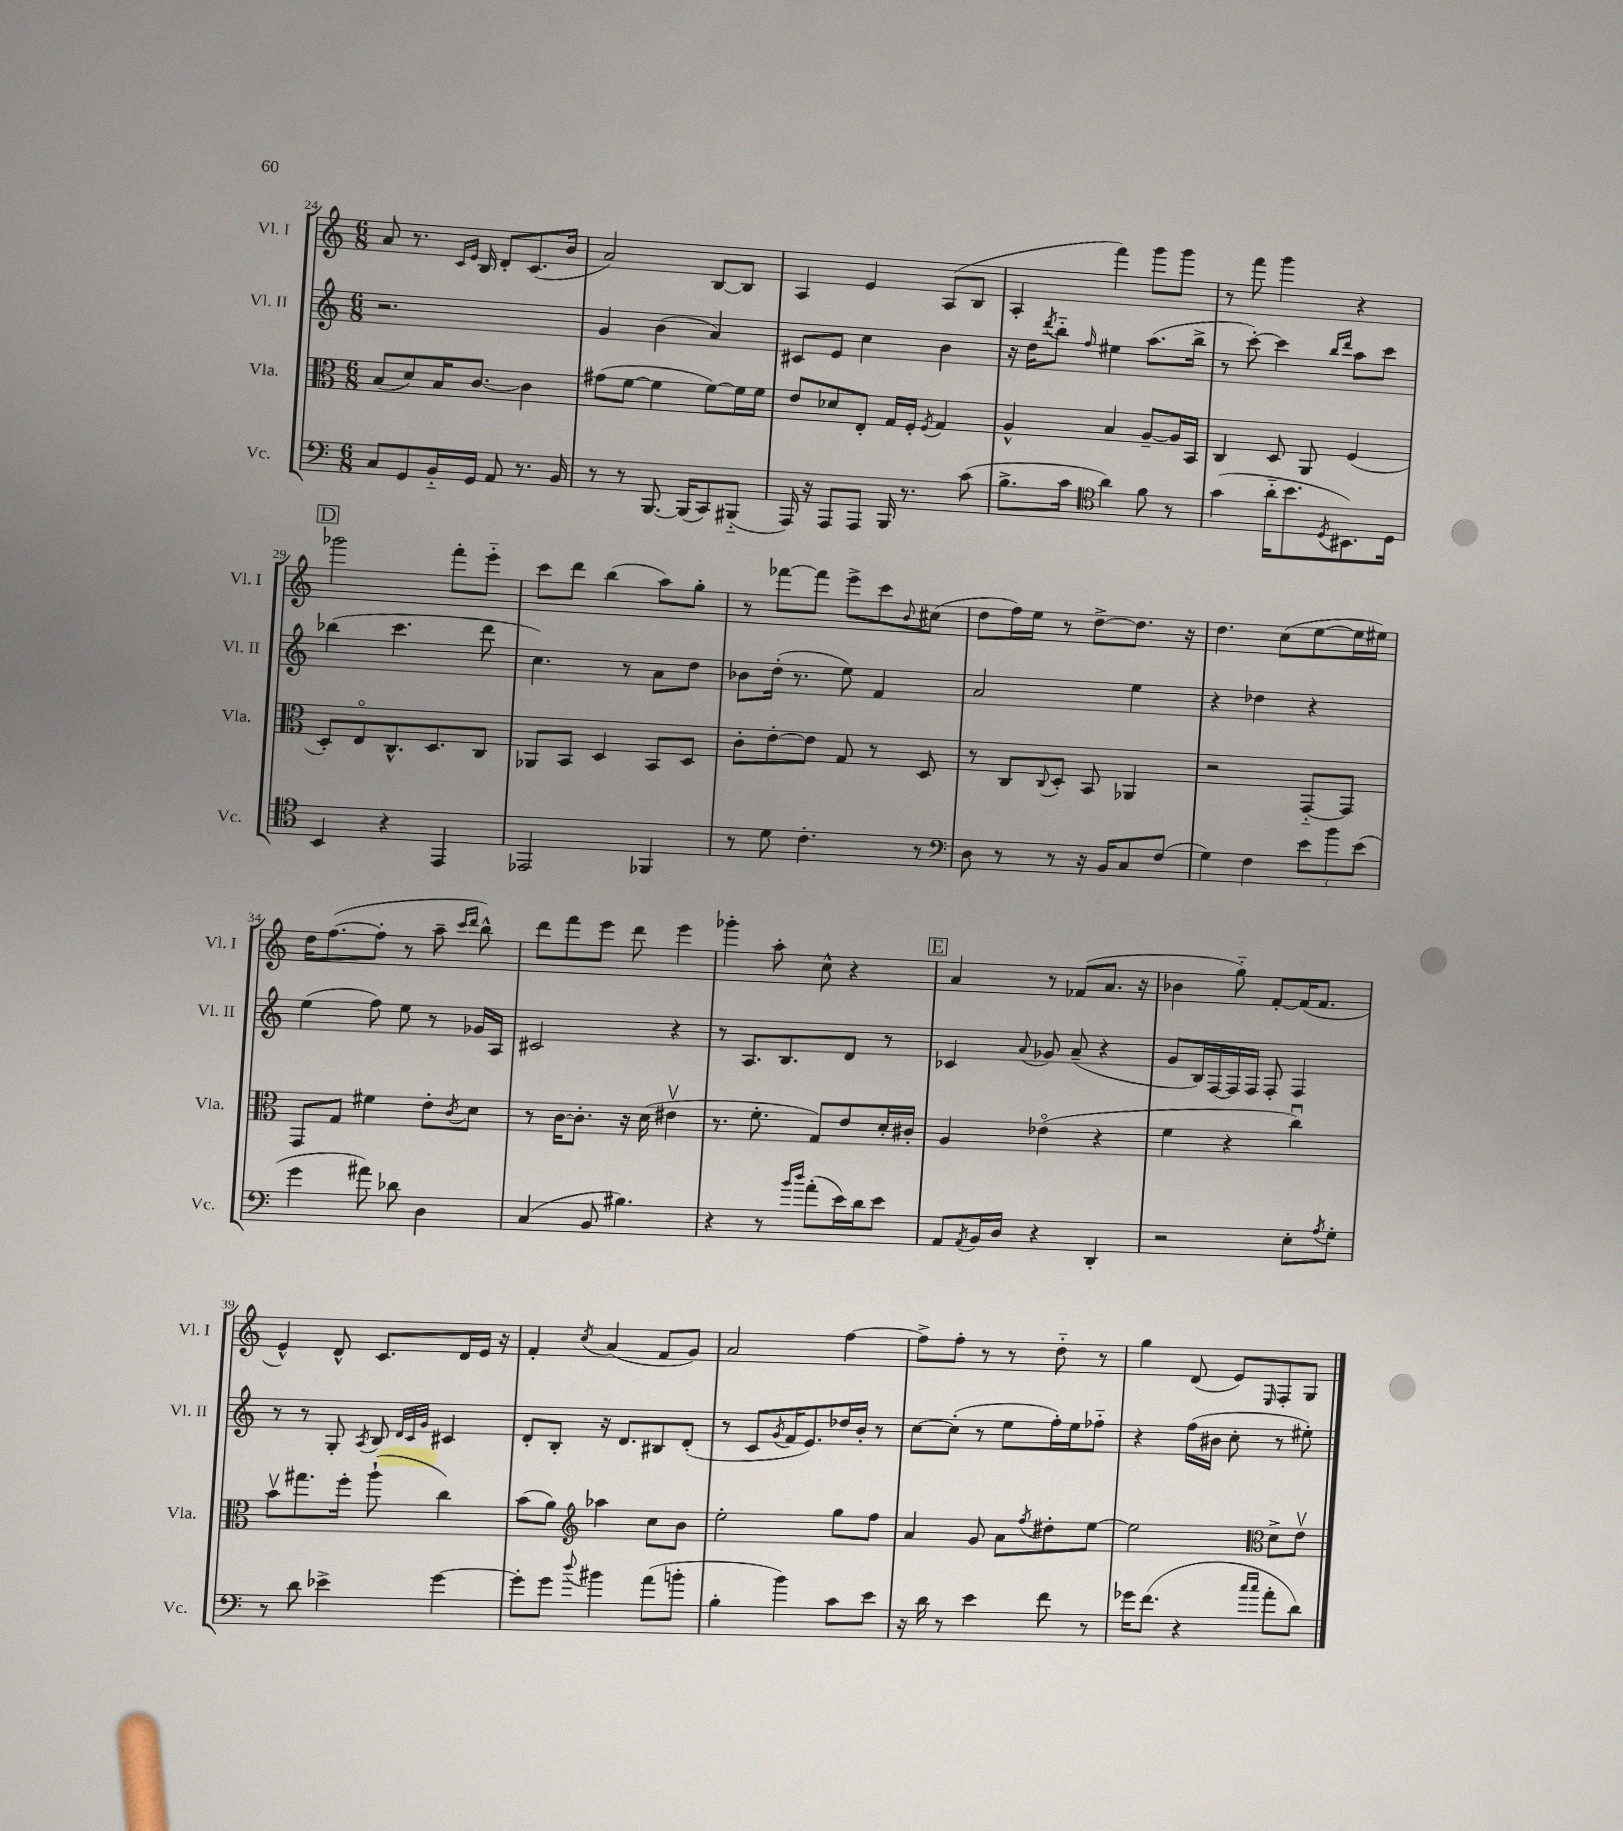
<<
\new StaffGroup <<
\new Staff = "s0" \with { instrumentName = "Vl. I" shortInstrumentName = "Vl. I" } {
    \clef treble \key c \major \numericTimeSignature \time 6/8
    a'8 r8. \grace { c'16 e'16 } b16 d'8-. c'8.( b'16 |
    a'2) b8~ b8 |
    a4 e'4 a8( b8 |
    a4-. f'''4) g'''8 g'''8 |
    r8 f'''8 g'''4 r4 |
    \mark \markup { \box "D" } ges'''2 f'''8-. e'''8-_ |
    c'''8 d'''8 b''4( a''8) g''8-. |
    r8 fes'''8~ fes'''8 e'''8-> c'''8 \appoggiatura { b'8 } cis''8( |
    d''8 f''16) e''16 r8 d''8~-> d''8. r16 |
    d''4. c''8( e''8~ e''16 eis''16) |
    d''16 f''8.~( f''8-. r8 a''8-- \grace { c'''16 d'''16 } b''8-^) |
    d'''8 f'''8 e'''8 d'''8 e'''4 |
    ges'''4-. a''8-. c''8-^ r4 |
    \mark \markup { \box "E" } a'4 r8 fes'8( a'8. r16 |
    bes'4 g''8-_) f'8~-. f'16( f'8. |
    e'4-^) d'8-^ c'8. d'16 e'16 r16 |
    f'4-. \acciaccatura { c''8 } a'4( f'8 g'8) |
    a'2 f''4~ |
    f''8-> f''8-. r8 r8 d''8-_ r8 |
    g''4 d'8( e'8) \grace { e16 } f8-. g8 \bar "|." |
}
\new Staff = "s1" \with { instrumentName = "Vl. II" shortInstrumentName = "Vl. II" } {
    \clef treble \key c \major \numericTimeSignature \time 6/8
    r2. |
    g'4 b'4( a'4) |
    cis'8 e'8 c''4 b'4 |
    r16 d''16 \acciaccatura { d'''8 } b''8-_ \grace { f''16 } eis''4 a''8.( b''16-> |
    r8 c'''8~-.) c'''4 \grace { b''16 d'''16 } a''8 c'''8 |
    \mark \markup { \box "D" } bes''4( c'''4. d'''8 |
    c''4.) r8 a'8 d''8 |
    bes'8 d''16-.( r8. e''8) f'4 |
    a'2 e''4 |
    r4 des''4 r4 |
    e''4( f''8) e''8 r8 ges'16 a16 |
    cis'2 r4 |
    r8 a8. b8. d'8 r8 |
    \mark \markup { \box "E" } ces'4 \appoggiatura { a'8 } ges'8 a'8--( r4 |
    g'8 b16) f16~ f16 f16 f8-. f4 |
    r8 r8 g8-. \acciaccatura { a8 } b8 \grace { d'32 c'32 g'32 } cis'4 |
    d'8-. b8-. r16 d'8. bis8 d'8-.( |
    r8 c'8 \acciaccatura { g'8 } f'16 e'8.) des''16 b'16-. r8 |
    c''8~ c''8-.( r8 e''8 f''16-.) e''16 fes''8-_ |
    r4 f''16( bis'16 c''8-. r8 eis''8-.) \bar "|." |
}
\new Staff = "s2" \with { instrumentName = "Vla." shortInstrumentName = "Vla." } {
    \clef alto \key c \major \numericTimeSignature \time 6/8
    b8( d'8) b16 c'8.~ c'4 |
    gis'8( f'8~ f'4 f'8~) f'16 f'16 |
    e'8 des'8 e8-. g16 f16-. \acciaccatura { f8 } g4 |
    a4-^ b4 a8~-- a16 b,16 |
    c4 d8 a,8 f4( |
    \mark \markup { \box "D" } d8-.) e8\flageolet c8.-^ d8. c8 |
    aes,8 b,8 d4 b,8 d8 |
    c'8-. e'8~-. e'8 g8 r8 d8 |
    r8 c8 \appoggiatura { c8 } d8-. b,8 aes,4 |
    r2 g,8~-_ g,8 |
    g,8 g8 fis'4 e'8-. \acciaccatura { c'8 } d'8 |
    r8 c'16~ c'8.-. r16 d'16( eis'4\upbow |
    r8. f'8.-. g8) e'8 d'16-. cis'16-. |
    \mark \markup { \box "E" } a4 ees'4\flageolet( r4 |
    f'4 r4 c''4\downbow) |
    b'8\upbow gis''8. f''16-. a''8-!( c''4) |
    b'8( a'8) \clef treble aes''4 c''8 b'8 |
    e''2-. g''8 f''8 |
    a'4 g'8 a'8 \acciaccatura { f''8 } dis''8-. e''8~ |
    e''2 \clef alto d'8-> e'8\upbow \bar "|." |
}
\new Staff = "s3" \with { instrumentName = "Vc." shortInstrumentName = "Vc." } {
    \clef bass \key c \major \numericTimeSignature \time 6/8
    c8 g,8 b,16-_ g,16 a,8 r8. b,16 |
    r8 r8 b,,8.~ b,,16( c,8) bis,,8-_( |
    a,,16) r16 a,,8 a,,8 b,,16 r8. c'8( |
    b8.-> c'16 \clef tenor a'4) f'8 r8 |
    g'4( a'16-_ b'8. \acciaccatura { d8 } bis,8.) d16 |
    \mark \markup { \box "D" } b,4 r4 e,4 |
    ees,2 fes,4 |
    r8 d'8 c'4.-. r8 |
    \clef bass d8 r8 r8 r16 b,16 c8 f8( |
    g4) f4 \tuplet 3/2 { e'8 b'8 e'8( } |
    g'4 ais'8) des'8 d4 |
    c4( b,8 bis4.) |
    r4 r8 \grace { b'16 d''16 } a'8-.( e'16) d'16 e'8 |
    \mark \markup { \box "E" } a,8 \acciaccatura { a,8 } b,16 d16 r4 d,4-. |
    r2 e8-. \acciaccatura { a8 } g8-. |
    r8 d'8 ees'4-> g'4~ |
    g'8-. g'8 \appoggiatura { d''8 } bis'4 a'8( b'8-. |
    b4-. b'4) c'8 e'8 |
    r16 d'16 r8 e'4 f'8 r8 |
    ges'16 f'8.( r4 \grace { c''16 c''16 } a'8-. d'8) \bar "|." |
}
>>
>>
\layout { \context { \Score currentBarNumber = #24 } }
